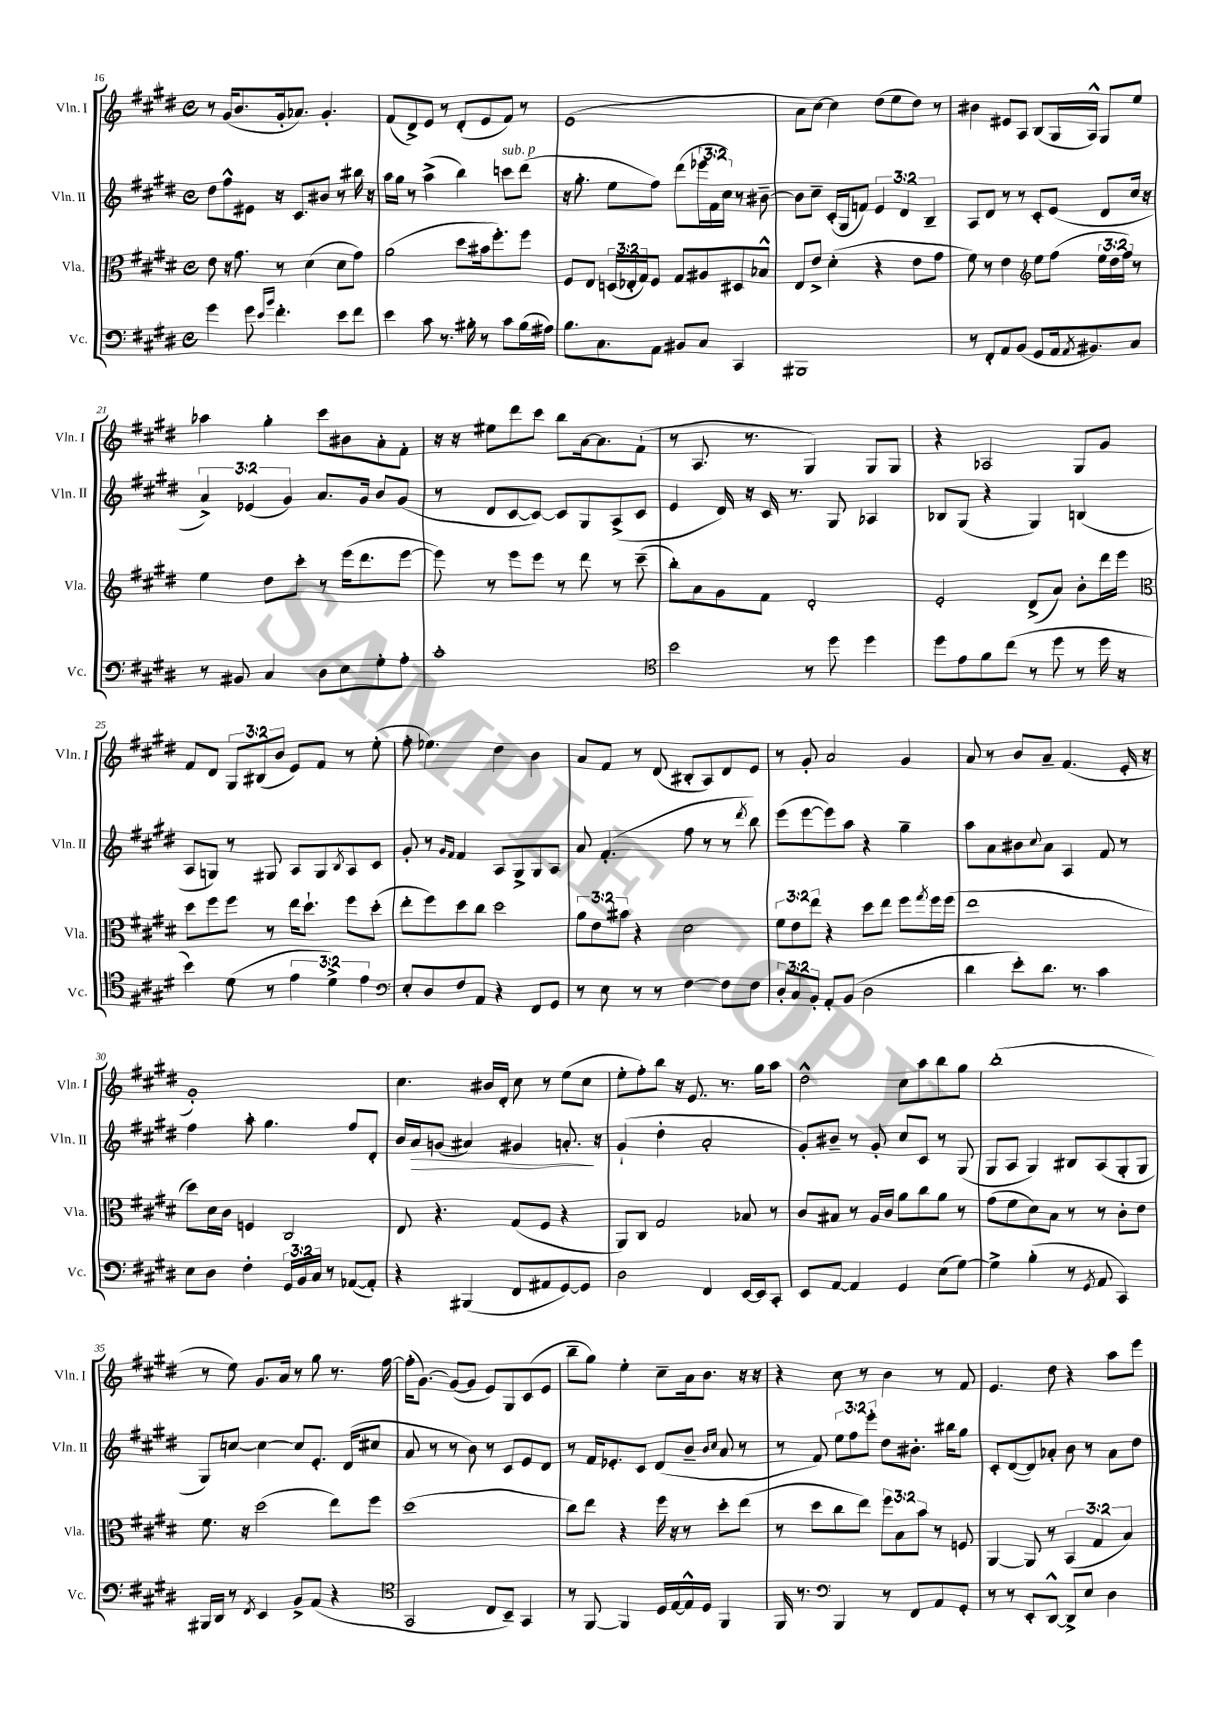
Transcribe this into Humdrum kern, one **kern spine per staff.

**kern	**kern	**kern	**kern
*staff4	*staff3	*staff2	*staff1
*clefF4	*clefC3	*clefG2	*clefG2
*k[f#c#g#d#]	*k[f#c#g#d#]	*k[f#c#g#d#]	*k[f#c#g#d#]
*M4/4	*M4/4	*M4/4	*M4/4
*met(c)	*met(c)	*met(c)	*met(c)
4g#\	8e\	8dd#\L	8r
.	16r	8ff#^^\	(16g#/LK
.	8.g#\	.	8.b/
8g#\	.	8e#\J	.
16qqe/LL	.	.	.
16qqb/JJ	.	.	.
4.f#'\	8r	16r	16g#'/k
.	.	8.c#/L	8.a-/J)
.	(4d#\	.	.
.	.	8b#/J	4.g#'/
8e\L	8d#\L	8r	.
8f#\J	8g#\J)	16bb#\	.
.	.	16r	.
=	=	=	=
4e\	(2a\	16aa\LL	(8f#/L
.	.	16gg#\JJ	.
.	.	8r	8d#^/)
8c#\	.	(4aa^\	8e/J
8.r	.	.	8r
.	8dd#\L	4bb\)	(8d#'/L
16B#'\	.	.	.
8r	16b#\k	.	8e/
.	8.ff#'\)	.	.
8c#\L	.	8ccc\L	8f#/J)
(16B#\L	8ff#\J	(8ddd#\J	8r
16A#\JJ)	.	.	.
=	=	=	=
8.B\L	8F#/L	16r	(1e
.	.	8.gg#'\	.
.	8E/J	.	.
8.C#\	.	.	.
.	(24D/LL	8ee\L	.
.	24E-'/	.	.
.	24G#/J)	.	.
8AA\J	8F#/J	8ff#\J)	.
8BB#/L	8G#/L	(8ddd#\L	.
8C#/J	8A#/	24eee-\L	.
.	.	24f#\	.
.	.	24cc#\JJ)	.
4CC#/	8D#/	8r	.
.	8B-^^/J	[8b#~\	.
=	=	=	=
1BBB#	8E/L	8b#\]L	8a\L
.	8e^/J	8cc#~\J	[8cc#\J)
.	(4d#'\	(16c#'/LL	4cc#\]
.	.	16G#/J	.
.	.	8f/J)	.
.	4r	6e/	(8dd#\L
.	.	.	8ee\
.	.	6d#/	.
.	8e\L	.	8dd#\J)
.	.	6B~/	.
.	8g#\J	.	8r
=	=	=	=
8r	8f#\)	8A/L	4b#\
8FF#'/L	8r	8d#/J	.
8AA/	4e\	8r	8e#/L
(8BB/J	.	8r	8A/J
*	*clefG2	*	*
8GG#/L	8ee\L	8c#'/L	(8B/L
16AA/k	(8ff#\J	(8e/J	16G#/L
8qAA/	.	.	.
8.BB#/)	.	.	16A^^/JJ)
.	24ee\LL	8d#/L	8G#/L
.	24dd#\	.	.
.	24ff#\JJ)	.	.
8C#/J	8r	16cc#/Jk	8ee/J
.	.	16r	.
=	=	=	=
8r	4ee\	6a^/)	4aa-\
8BB#/	.	.	.
.	.	(6e-/	.
4C#/	8dd#\L	.	4gg#'\
.	.	6g#/)	.
.	8ccc#'\J	.	.
8D#\L	8r	8.a/L	8ccc#\L
8E\	(16eee\LK	.	8b#\
.	8.ddd#\	16g#/Jk	.
8G#'\	.	8b/L	8a'\
8A'\J	[8eee\J	(8g#/J	8f#'\J
=	=	=	=
1c#'	8eee\])	8r	16r
.	.	.	16r
.	8r	8d#/L	8ee#\L
.	8eee\L	[8c#/	8ddd#\
.	8eee\J	8c#/_J)	8ccc#\J
.	8r	8c#/]L	8bb\L
.	8ddd#\	8G#/	[16a\k
.	.	.	8.a\]
.	8r	(8A^/	.
.	(8ccc#~\	8c#/J	(8f#`\J
=	=	=	=
*clefC4	*	*	*
2b\	8bb'\L)	4e/	8r
.	8a\	.	8.A/
.	8g#\	16d#/)	.
.	.	16r	8.r
.	8f#\J	16c#/	.
.	.	8.r	.
8r	2d#'/	.	4G#/)
8dd#\	.	8G#/	.
4dd#\	.	4A-/	8G#/L
.	.	.	8G#/J
=	=	=	=
8dd#\L	2e'/	8B-/L	4r
8e\	.	(8G#/J	.
8f#\	.	4r	2A-/
(8cc#\J	.	.	.
8r	(8d#^/L	4G#/)	.
8dd#\	8a/J)	.	.
8r	8b'\L	(4B/	8G#/L
16dd#\	16ddd#\L	.	8g#/J
16r	16eee\JJ	.	.
=	=	=	=
*	*clefC3	*	*
4b\)	8dd#\L	8A/L	8f#/L
.	8ff#\	8G/J)	8d#/J
(8d#\	8ff#\J	8r	12G#/L
.	.	.	(12B#/
8r	8r	8G#/	.
.	.	.	12b/J
6e\	16ee\LK	8A/L	8e/L)
.	8.dd#`\J	.	.
.	.	8G#/	8f#/J
6d#^\)	.	.	.
.	.	8qB/	.
.	8ff#\L	8A/	8r
6e\	.	.	.
.	(8dd#'\J	8c#/J	(8ee'\
=	=	=	=
*clefF4	*	*	*
8E'/L	8ee'\L	8g#'/	8ff#'\
8D#/	8ff#\)	8r	4.ee-\)
.	.	16qqg#/LL	.
.	.	16qqf#/JJ	.
8F#/	8dd#\	4f#/	.
8AA/J	8cc#\J	.	.
4r	2dd#\	8A/L	4dd#\
.	.	8G#^/	.
8FF#/L	.	8G#/	4b\
8GG#/J	.	8A/J	.
=	=	=	=
8r	12a\L	8a/	8a/L
.	12e\	.	.
8E\	.	(4.f#'/	8f#/J
.	12b#\J	.	.
8r	4r	.	8r
8r	.	.	(8d#/
[4F#\	2d#\	8ff#\	8B#'/L
.	.	8r	8A/)
8F#\]L	.	8r	8d#/
.	.	8qddd#/	.
8F#\J	.	8bb\)	8e/J
=	=	=	=
12D#'/L	12f#\L	(8eee\L	8r
12C#/	12e\	.	.
.	.	[8eee\	8g#'/
12BB'/J	12ee\J	.	.
8AA'/L	4r	8eee\])	2a/
(8BB/J	.	8aa\J	.
2D#\	8dd#\L	4r	.
.	8ee\J	.	.
.	8ff#\L	4gg#~\	4g#/
.	8qgg#/	.	.
.	16ff#\L	.	.
.	(16ff#\JJ	.	.
=	=	=	=
4d#\	1ee	8aa\L	8a/
.	.	8a\	8r
8e'\L)	.	8b#\	8b/L
.	.	8qqcc#/	.
8.d#\J	.	8a\J	8a~/J
.	.	4A/	(4.f#/
8.r	.	.	.
4c#\	.	8f#/	.
.	.	8r	16e'/
.	.	.	16r
=	=	=	=
8E\L	8dd#\L)	4ff#\	1g#')
8D#\J	16d#\L	.	.
.	16c#\JJ	.	.
4F#'\	4F/	8aa'\	.
.	.	4.gg#\	.
24GG#/LL	2C#/	.	.
24BB/	.	.	.
24C#/JJ	.	.	.
8r	.	.	.
([8AA-/L	.	8ff#/L	.
8AA-'/]J)	.	8d#'/J	.
=	=	=	=
4r	8E/	16b/LL	4.cc#\
.	.	16a/J	.
.	4.r	(8g/J	.
(4BBB#/	.	4a#/)	.
.	.	.	16b#/LL
.	.	.	16d#'/JJ
8FF#/L	(8G#/L	4g#/	8cc#\
8AA#/	8F#/J	.	8r
[8GG#/)	4r	8.a'/	(8ee\L
8GG#/]J	.	.	8cc#\J
.	.	16r	.
=	=	=	=
2D#\	8AA/L)	(4g#`/	8ee'\L
.	8C#/J	.	8ff#'\)
.	2G#/	4dd#'\	8bb\J
.	.	.	16r
.	.	.	8.e/
4FF#/	.	2a'/	.
.	.	.	8.r
[16EE/LL	8B-/	.	.
16EE/]J	.	.	16gg#\LK
8CC#'/J	8r	.	8aa\J
=	=	=	=
8EE/L	8c#/L	8g#'/L)	2dd#^^\
[8AA/J	8B#/J	8b#~/J	.
4AA/]	8r	8r	.
.	16A/LL	8g#'/	.
.	16c#/JJ	.	.
4GG#/	8a\L	8cc#/L	8cc#\L
.	8cc#\	8c#/J	8aa\
(8E\L	8a\J	8r	8bb\
[8G#\J)	8r	(8G#/	8gg#\J
=	=	=	=
4G#^\]	(8g#\L	8G#/L	(1bb'
.	8f#\	8A/J	.
(4B'\	8d#\)	4G#/)	.
.	8B\J	.	.
8r	8r	8B#/L	.
8qGG#/	.	.	.
8AA/	8r	(8A/	.
4CC#/)	8c#'\L	8G#'/	.
.	8e\J	8G#/J	.
=	=	=	=
16BBB#/LL	8.f#\	8G#/L)	8r
16DD#/JJ	.	.	.
8r	.	[8cc/J	8ee\)
.	16r	.	.
8qFF#/	.	.	.
4EE/	(2dd#\	4cc\_	8.g#/L
.	.	.	16a/Jk
8BB^/L	.	8cc/]L	8r
(8AA/J	.	8.e'/J	8gg#\
4r	8ee\L)	.	8.r
.	.	(16d#/LK	.
.	8ff#\J	8cc#/J	.
.	.	.	[16ff#\
=	=	=	=
*clefC4	*	*	*
2GG#/	(1dd#	8a/	(16ff#'\]LK
.	.	.	[8.g#\J)
.	.	8r	.
.	.	8r	(8g#/_L
.	.	8b\)	8g#/]J
8C#/L	.	8r	8e/L)
8BB~/J)	.	8c#/L	8G#/
4GG#/	.	8e/	(8c#/
.	.	8d#/J	8e/J
=	=	=	=
8r	8cc#\L)	8r	8bb~\L
[8FF#/	8ee\J	16f#/LK	8gg#\J)
.	.	8.e-'/	.
4FF#/]	4r	.	4ee'\
.	.	8c#/J	.
16D#/LL	16ff#\	(8d#/L	8cc#~\L
[16E/	16r	.	.
16E^^/]	8r	8b~/J	16a\k
16D#/JJ	.	.	8.b\J
.	.	16qqb/LL	.
.	.	16qqcc#/JJ	.
4FF#/	8dd#'\L	8a/	.
.	(8ee\J	8r	16r
.	.	.	16r
=	=	=	=
16FF#/	8r	8r	4r
8.r	.	.	.
.	8dd#\L	8f#/)	.
*clefF4	*	*	*
4BBB/	8cc#\	12ee\L	8cc#\
.	.	12ff#\	.
.	8ee\J)	.	8r
.	.	12eee'\J	.
8r	12ff#\L	8dd#\L	4b\
.	12B\	.	.
8FF#/L	.	8.b#'\J	.
.	12b\J	.	.
8AA/	8r	.	8r
.	.	16bb#\LK	.
8GG#'/J	8F/	8gg#\J	8f#/
=	=	=	=
8r	[4AA/	8c#'/L	4.e/
8r	.	([8d#/	.
8EE'/L	8AA/]	8d#/])	.
[8DD#^^/J	8r	8a-'/J	8dd#\
8DD#^/]L	(6BB/	8b\	4r
8E/J	.	8r	.
.	6G#/	.	.
4D#\	.	8a-\L	8aa\L
.	6B/)	.	.
.	.	8dd#\J	8eee\J
==	==	==	==
*-	*-	*-	*-
